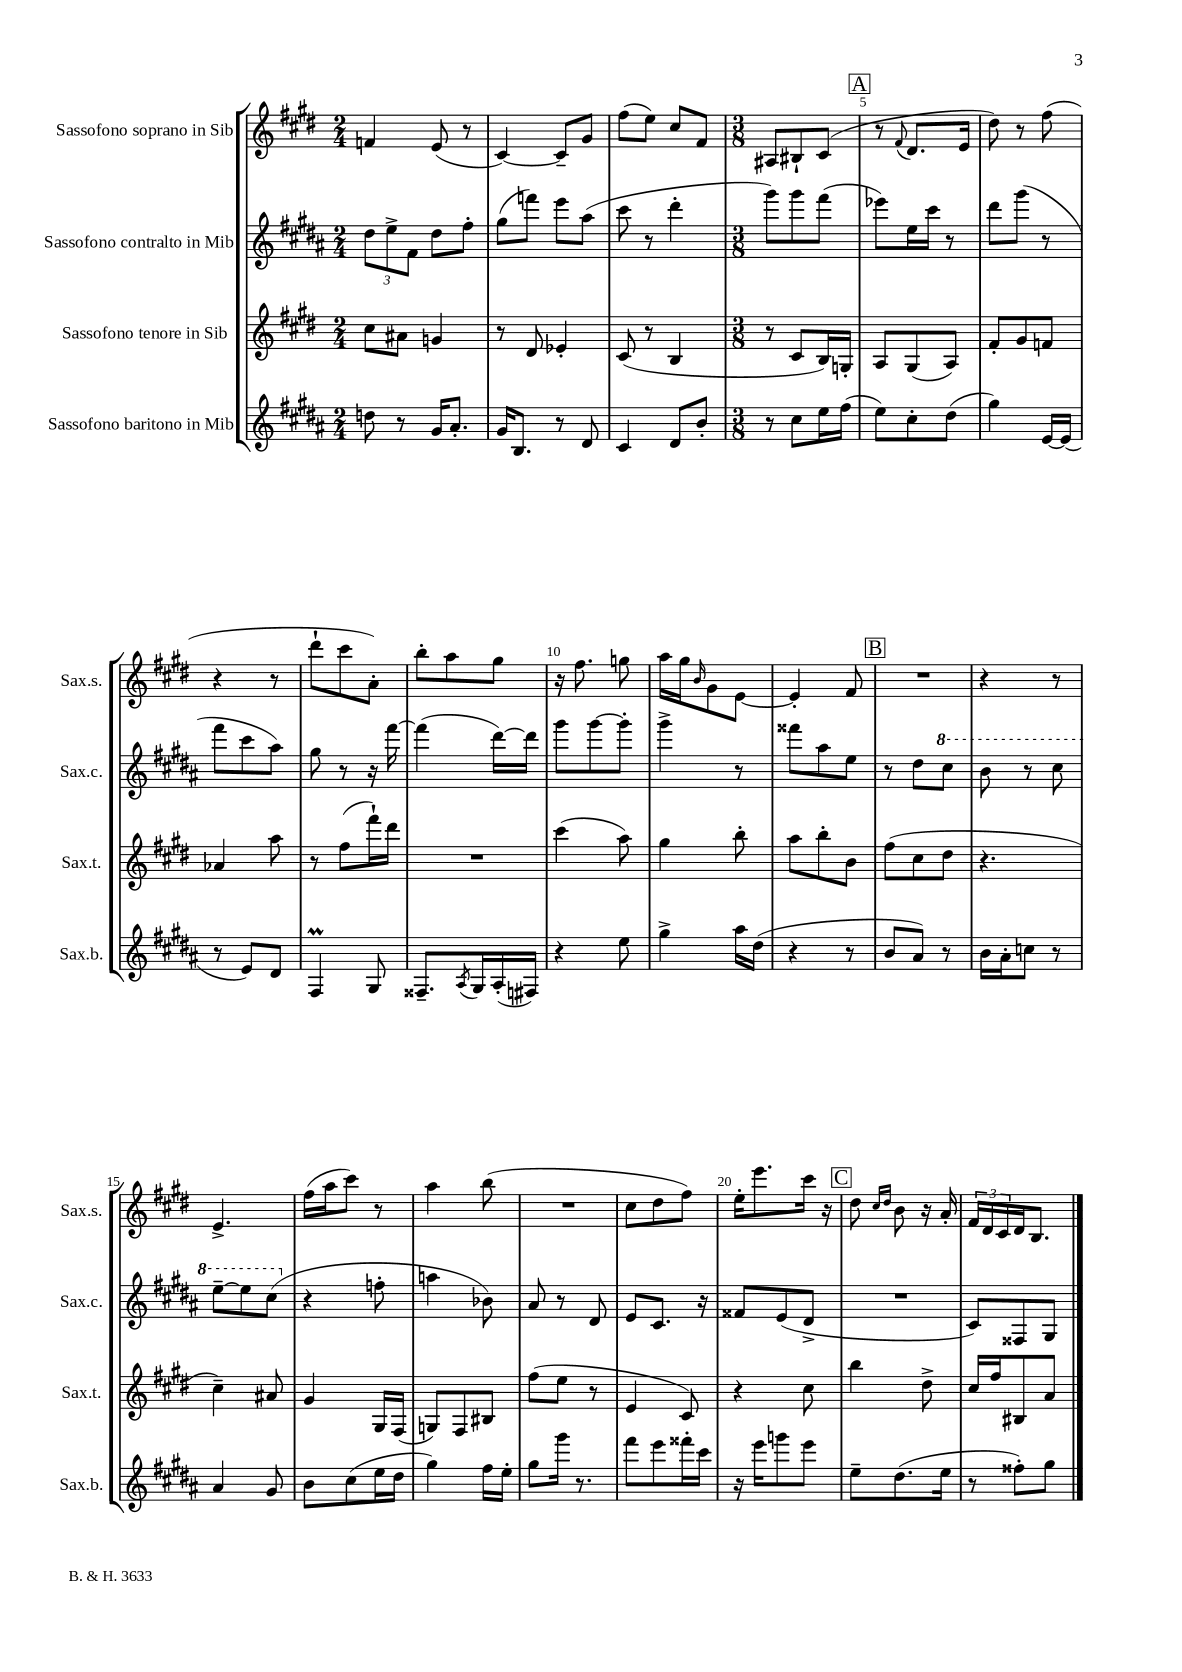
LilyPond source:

<<
\new StaffGroup <<
\new Staff = "s0" \with { instrumentName = "Sassofono soprano in Sib" shortInstrumentName = "Sax.s." } {
    \clef treble \key e \major \numericTimeSignature \time 2/4
    f'4 e'8( r8 |
    cis'4~) cis'8-- gis'8 |
    fis''8( e''8) cis''8 fis'8 |
    \numericTimeSignature \time 3/8 ais8 bis8-! cis'8( |
    \mark \markup { \box "A" } r8 \appoggiatura { fis'8 } dis'8. e'16 |
    dis''8) r8 fis''8( |
    r4 r8 |
    dis'''8-! cis'''8 a'8-.) |
    b''8-. a''8 gis''8 |
    r16 fis''8. g''8 |
    a''16 gis''16 \grace { b'16 } gis'8 e'8~ |
    e'4-. fis'8 |
    \mark \markup { \box "B" } R4. |
    r4 r8 |
    e'4.-> |
    fis''16( a''16 cis'''8) r8 |
    a''4 b''8( |
    R4. |
    cis''8 dis''8 fis''8) |
    e''16-. e'''8. cis'''16 r16 |
    \mark \markup { \box "C" } dis''8 \grace { cis''16 dis''16 } b'8 r16 a'16-. |
    \tuplet 3/2 { fis'16 dis'16 cis'16 } dis'16 b8. \bar "|." |
}
\new Staff = "s1" \with { instrumentName = "Sassofono contralto in Mib" shortInstrumentName = "Sax.c." } {
    \clef treble \key b \major \numericTimeSignature \time 2/4
    \tuplet 3/2 { dis''8 e''8-> fis'8 } dis''8 fis''8-. |
    gis''8( f'''8) e'''8 ais''8( |
    cis'''8 r8 dis'''4-. |
    \numericTimeSignature \time 3/8 gis'''8) gis'''8 fis'''8( |
    \mark \markup { \box "A" } ees'''8) e''16 cis'''16 r8 |
    dis'''8 gis'''8( r8 |
    fis'''8 cis'''8 ais''8) |
    gis''8 r8 r16 fis'''16~ |
    fis'''4( dis'''16~) dis'''16 |
    gis'''8 gis'''8~ gis'''8-. |
    gis'''4-> r8 |
    fisis'''8 ais''8 e''8 |
    \mark \markup { \box "B" } r8 dis''8 \ottava #1 cis'''8 |
    b''8 r8 cis'''8 |
    e'''8~-- e'''8 cis'''8( \ottava #0 |
    r4 f''8-. |
    a''4 bes'8) |
    ais'8 r8 dis'8 |
    e'8 cis'8. r16 |
    fisis'8 e'8( dis'8-> |
    \mark \markup { \box "C" } R4. |
    cis'8) fisis8 gis8 \bar "|." |
}
\new Staff = "s2" \with { instrumentName = "Sassofono tenore in Sib" shortInstrumentName = "Sax.t." } {
    \clef treble \key e \major \numericTimeSignature \time 2/4
    cis''8 ais'8 g'4 |
    r8 dis'8 ees'4-. |
    cis'8( r8 b4 |
    \numericTimeSignature \time 3/8 r8 cis'8 b16) g16-. |
    \mark \markup { \box "A" } a8 gis8( a8) |
    fis'8-. gis'8 f'8 |
    aes'4 a''8 |
    r8 fis''8( fis'''16-!) dis'''16 |
    R4. |
    cis'''4( a''8) |
    gis''4 b''8-. |
    a''8 b''8-. b'8 |
    \mark \markup { \box "B" } fis''8( cis''8 dis''8 |
    r4. |
    cis''4--) ais'8 |
    gis'4 gis16 fis16( |
    g8) fis8 bis8 |
    fis''8( e''8 r8 |
    e'4 cis'8) |
    r4 cis''8 |
    \mark \markup { \box "C" } b''4 dis''8-> |
    cis''16 fis''16 bis8 a'8 \bar "|." |
}
\new Staff = "s3" \with { instrumentName = "Sassofono baritono in Mib" shortInstrumentName = "Sax.b." } {
    \clef treble \key b \major \numericTimeSignature \time 2/4
    d''8 r8 gis'16 ais'8.-. |
    gis'16 b8. r8 dis'8 |
    cis'4 dis'8 b'8-. |
    \numericTimeSignature \time 3/8 r8 cis''8 e''16 fis''16( |
    \mark \markup { \box "A" } e''8) cis''8-. dis''8( |
    gis''4) e'16~ e'16( |
    r8 e'8) dis'8 |
    fis4\prall gis8 |
    fisis8.-- \acciaccatura { ais8 } gis16 ais16-.( fis16) |
    r4 e''8 |
    gis''4-> ais''16 dis''16( |
    r4 r8 |
    \mark \markup { \box "B" } b'8 ais'8) r8 |
    b'16 ais'16-. c''8 r8 |
    ais'4 gis'8 |
    b'8 cis''8( e''16 dis''16 |
    gis''4) fis''16 e''16-. |
    gis''8 gis'''16 r8. |
    fis'''8 e'''8 fisis'''16-. cis'''16 |
    r16 e'''16 g'''8 e'''8 |
    \mark \markup { \box "C" } e''8-- dis''8.( e''16 |
    r8 fisis''8-.) gis''8 \bar "|." |
}
>>
>>
\layout { \context { \Score \override BarNumber.break-visibility = ##(#f #t #t) barNumberVisibility = #(every-nth-bar-number-visible 5) } }
